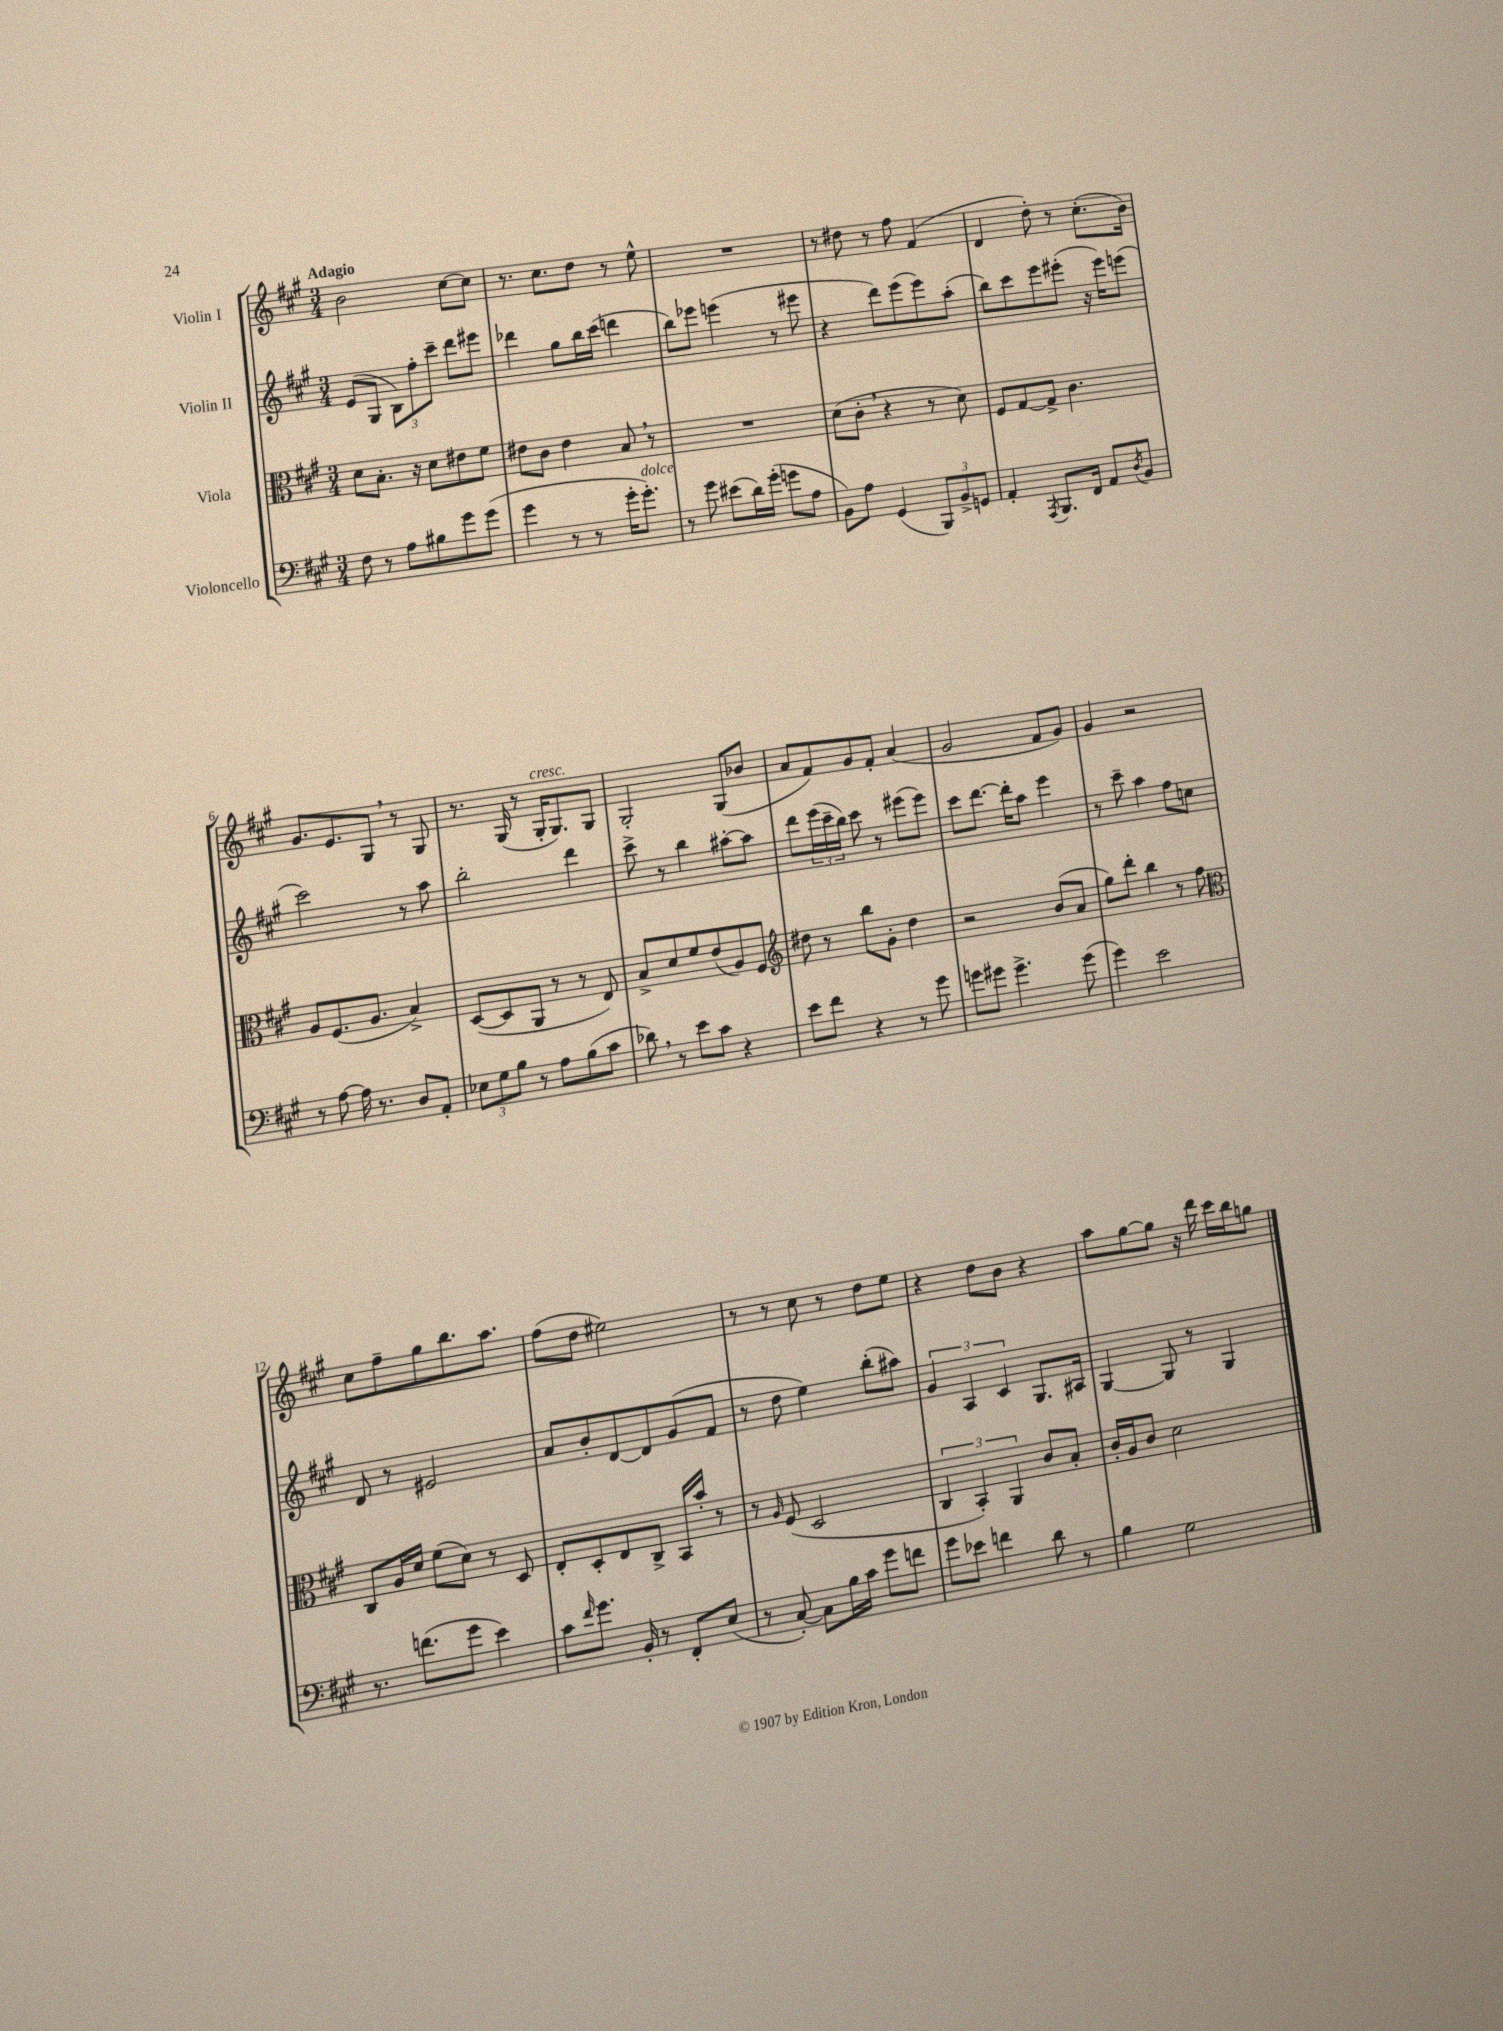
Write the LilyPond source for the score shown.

<<
\new StaffGroup <<
\new Staff = "s0" \with { instrumentName = "Violin I" } {
    \clef treble \key a \major \numericTimeSignature \time 3/4 \tempo "Adagio"
    b'2 cis''8~ cis''8 |
    r8. cis''8. d''8 r8 e''8-^ |
    R2. |
    r8 dis''8 r8 fis''8 fis'4( |
    d'4 d''8-.) r8 cis''8.-.( b'16) |
    gis'8. e'8. gis8 \breathe r8 gis8 |
    r8. gis16( r8 gis16-.^\markup { \italic "cresc." } gis8.) gis8 |
    gis2-. gis8( bes'8 |
    a'8 fis'8) gis'8 fis'8-. a'4( |
    gis'2 fis'8 gis'8) |
    gis'4 r2 |
    cis''8 fis''8-- gis''8 b''8. a''8. |
    fis''8( d''8 eis''2) |
    r8 r8 cis''8 r8 d''8 e''8 |
    r4 d''8 b'8 r4 |
    a''8 gis''8~ gis''8 r16 d'''16 cis'''16 b''16 g''8 \bar "|." |
}
\new Staff = "s1" \with { instrumentName = "Violin II" } {
    \clef treble \key a \major \numericTimeSignature \time 3/4
    e'8( gis8 \tuplet 3/2 { b8) fis''8-. cis'''8-- } d'''8 eis'''8 |
    des'''4 gis''8 b''16 cis'''16( d'''4 |
    b''8) ees'''8 e'''4( r8 eis'''8 |
    r4 d'''8) e'''8( e'''8) a''8-.( |
    b''8) cis'''8 e'''8 eis'''8-.( r16 eis'''16) e'''8( |
    cis'''2) r8 a''8 |
    b''2-. d'''4 |
    cis'''8-> r8 b''4 ais''8~-. ais''8 |
    d'''8 \tuplet 3/2 { e'''16( cis'''16-- b''16) } cis'''8 r8 eis'''8( eis'''8) |
    cis'''8 d'''8.~ d'''16-. a''8 e'''4 |
    r8 cis'''8-- a''4 fis''8 c''8 |
    d'8 r8 eis'2 |
    a'8 b'8-. d'8~ d'8 gis'8( fis'8 |
    r8 d''8 e''4) b''8-.( ais''8) |
    \tuplet 3/2 { gis'4 a4 cis'4 } gis8. ais16 |
    gis4~ gis8 r8 gis4 \bar "|." |
}
\new Staff = "s2" \with { instrumentName = "Viola" } {
    \clef alto \key a \major \numericTimeSignature \time 3/4
    d'8 b8.-. r16 d'8 eis'8 fis'8 |
    eis'8 cis'8 eis'4 b8 \breathe r8 |
    R2. |
    d'8( cis'8-. \breathe r4 r8 d'8) |
    fis8 gis8~ gis8-> cis'4. |
    a8 fis8.( a8. b4->) |
    d8~( d8 a,8 r8 r8 e8) |
    b8-> d'8 fis'8 e'8( a8) fis8 |
    \clef treble dis''8 r8 b''8 gis'8-. dis''4 |
    r2 b'8( a'8 |
    gis''8) d'''8-. b''4 r8 fis''8 |
    \clef alto cis8 a16 d'16 fis'8( d'8) r8 d8 |
    e8-. d8-. e8 cis8-> b,16 b'16-. r8 |
    r8 \grace { a16 } fis8( d2 |
    \tuplet 3/2 { cis4 b,4-.) a,4 } cis'8 b8-. |
    cis'16-. a16 cis'8 d'2 \bar "|." |
}
\new Staff = "s3" \with { instrumentName = "Violoncello" } {
    \clef bass \key a \major \numericTimeSignature \time 3/4
    fis8 r8 a8 bis8 gis'8 gis'8( |
    gis'4 r8 r8 gis'16-. gis'8.-.^\markup { \italic "dolce" }) |
    r8 gis'8 eis'8( d'16) gis'16-.( g'8 a8 |
    b,8) a8 gis,4( \tuplet 3/2 { b,,8) b,8-> g,8 } |
    a,4-. \acciaccatura { a,,8 } b,,8. fis,16 a,8 \acciaccatura { d8 } b,8 |
    r8 a8~ a16 r8. d8 a,8-. |
    \tuplet 3/2 { ees8 gis8 b8 } r8 a8 b8( cis'8 |
    des'8) \breathe r8 e'8 cis'8 r4 |
    e'8 fis'8 r4 r8 gis'8 |
    g'8 gis'8 gis'4.-> gis'8( |
    gis'4) e'2 |
    r8. f'8.( gis'8 e'4) |
    cis'8 \grace { fis'16 } gis'8. b,16-. r8 fis,8-. e8( |
    r8 cis8~-.) cis8 b16 cis'16 gis'8 f'8 |
    gis'8 ees'8 f'4 d'8 r8 |
    b4 gis2 \bar "|." |
}
>>
>>
